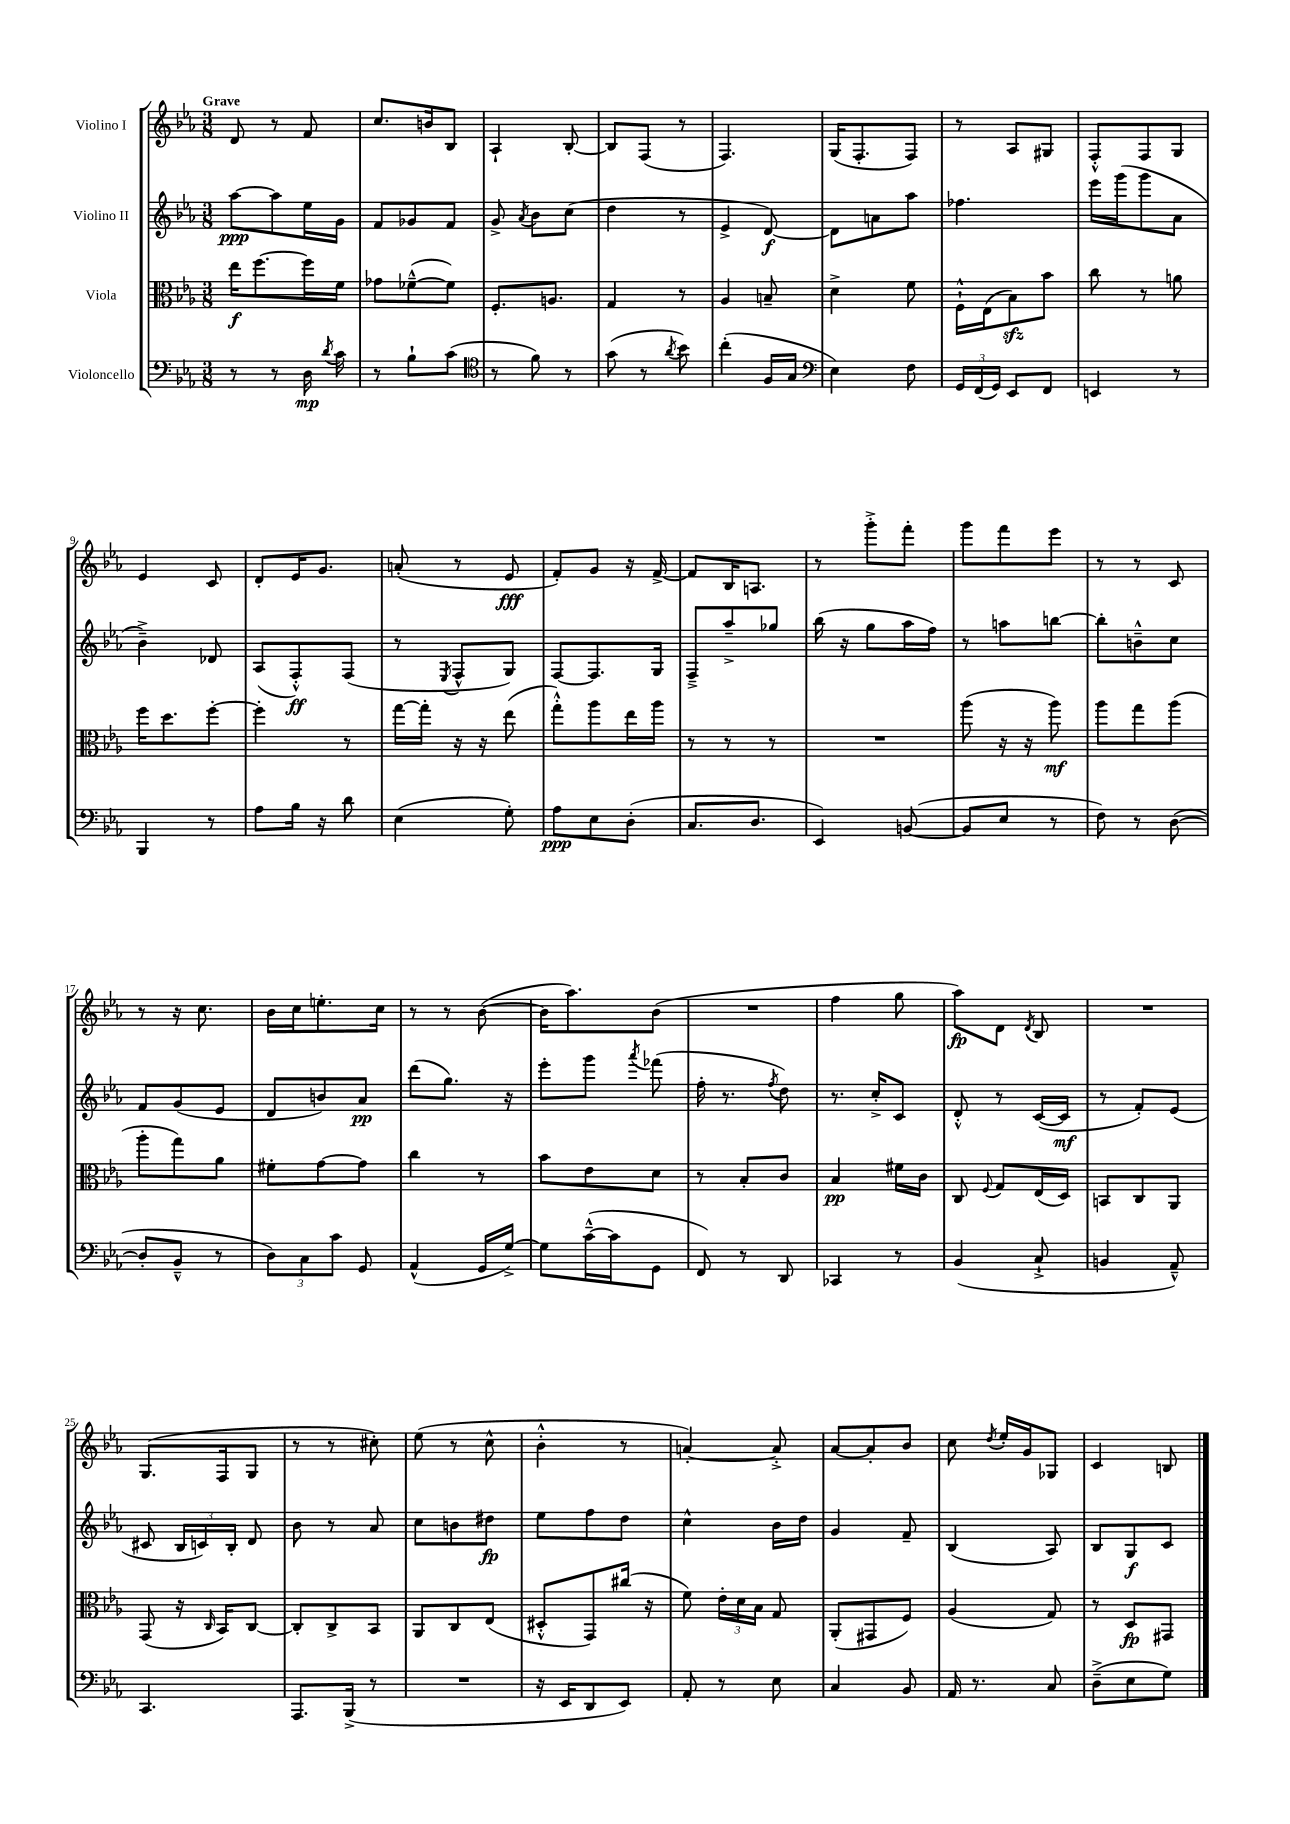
<<
\new StaffGroup <<
\new Staff = "s0" \with { instrumentName = "Violino I" } {
    \clef treble \key ees \major \numericTimeSignature \time 3/8 \tempo "Grave"
    \autoBeamOff d'8 r8 f'8 |
    c''8.[ b'16 bes8] |
    aes4-! bes8~-. |
    bes8[ f8]( r8 |
    f4.) |
    g16[( f8.-. f8]) |
    r8 aes8[ gis8] |
    f8[-.-^ f8 g8] |
    ees'4 c'8 |
    d'8[-. ees'16 g'8.] |
    a'8-.( r8 ees'8\fff |
    f'8[-.) g'8] r16 f'16~-> |
    f'8[ bes16 a8.] |
    r8 g'''8[-.-> f'''8]-. |
    g'''8[ f'''8 ees'''8] |
    r8 r8 c'8 |
    r8 r16 c''8. |
    bes'16[ c''16 e''8.-. c''16] |
    r8 r8 bes'8~( |
    bes'16[ aes''8.) bes'8]( |
    R4. |
    f''4 g''8 |
    aes''8[\fp) d'8] \acciaccatura { d'8 } bes8 |
    R4. |
    g8.[( f16 g8] |
    r8 r8 cis''8-.) |
    ees''8( r8 c''8-^ |
    bes'4-.-^ r8 |
    a'4~-.) a'8-.-> |
    aes'8[~ aes'8-. bes'8] |
    c''8 \acciaccatura { d''8 } ees''16[-. g'16 ges8] |
    c'4 b8 \bar "|." |
}
\new Staff = "s1" \with { instrumentName = "Violino II" } {
    \clef treble \key ees \major \numericTimeSignature \time 3/8
    \autoBeamOff aes''8[~\ppp aes''8 ees''16 g'16] |
    f'8[ ges'8 f'8] |
    g'8-> \acciaccatura { aes'8 } bes'8[ c''8]( |
    d''4 r8 |
    ees'4-> d'8~\f) |
    d'8[ a'8 aes''8] |
    fes''4. |
    ees'''16[ g'''16( g'''8 aes'8] |
    bes'4--->) des'8 |
    aes8[( f8-.-^\ff) f8]( |
    r8 \acciaccatura { ees8 } f8[-^ g8]) |
    f8[~ f8. g16] |
    f8[---> aes''8---> ges''8] |
    bes''16( r16 g''8[ aes''16 f''16]) |
    r8 a''8[ b''8]~ |
    b''8[-. b'8---^ c''8] |
    f'8[ g'8( ees'8] |
    d'8[ b'8) aes'8]\pp |
    d'''8[( g''8.]) r16 |
    ees'''8[-. g'''8] \acciaccatura { aes'''8 } fes'''8( |
    f''16-. r8. \acciaccatura { f''8 } d''8) |
    r8. c''16[-.-> c'8] |
    d'8-.-^ r8 c'16[~( c'16]\mf |
    r8 f'8[-.) ees'8]( |
    cis'8 \tuplet 3/2 { bes16[ c'16) bes16]-. } d'8 |
    bes'8 r8 aes'8 |
    c''8[ b'8 dis''8]\fp |
    ees''8[ f''8 d''8] |
    c''4-^ bes'16[ d''16] |
    g'4 f'8-- |
    bes4( aes8) |
    bes8[ g8\f c'8] \bar "|." |
}
\new Staff = "s2" \with { instrumentName = "Viola" } {
    \clef alto \key ees \major \numericTimeSignature \time 3/8
    \autoBeamOff ees''16[\f f''8.~ f''16 f'16] |
    ges'8[ fes'8~---^( fes'8]) |
    f8.[-. a8.] |
    g4 r8 |
    aes4 b8-- |
    d'4-> f'8 |
    f16[-!-^ ees16( bes8\sfz) bes'8] |
    c''8 r8 a'8 |
    f''16[ d''8. f''8]~-. |
    f''4-. r8 |
    g''16[~ g''16]-. r16 r16 ees''8( |
    g''8[-.-^) aes''8 ees''16 aes''16] |
    r8 r8 r8 |
    R4. |
    aes''8( r16 r16 aes''8\mf) |
    aes''8[ g''8 aes''8]( |
    aes''8[-. g''8) aes'8] |
    fis'8[-. g'8~ g'8] |
    c''4 r8 |
    bes'8[ ees'8 d'8] |
    r8 bes8[-. c'8] |
    bes4\pp fis'16[ c'16] |
    c8 \appoggiatura { f8 } g8[ ees16( d16]) |
    b,8[ c8 aes,8] |
    g,8( r16 \grace { c16 } bes,16[) c8]~ |
    c8[-. c8-> bes,8] |
    aes,8[ c8 ees8]( |
    dis8[-.-^ g,8) cis''16]( r16 |
    f'8) \tuplet 3/2 { ees'16[-. d'16 bes16] } g8 |
    aes,8[-.( gis,8 f8]) |
    aes4( g8) |
    r8 d8[\fp gis,8] \bar "|." |
}
\new Staff = "s3" \with { instrumentName = "Violoncello" } {
    \clef bass \key ees \major \numericTimeSignature \time 3/8
    \autoBeamOff r8 r8 d16\mp \acciaccatura { d'8 } c'16 |
    r8 bes8[-! c'8]( |
    \clef tenor r8 f'8) r8 |
    g'8( r8 \acciaccatura { aes'8 } bes'8) |
    c''4-.( f16[ g16] |
    \clef bass ees4) f8 |
    \tuplet 3/2 { g,16[ f,16( g,16]) } ees,8[ f,8] |
    e,4 r8 |
    bes,,4 r8 |
    aes8[ bes16] r16 d'8 |
    ees4( g8-.) |
    aes8[\ppp ees8 d8]-.( |
    c8.[ d8.] |
    ees,4) b,8~( |
    b,8[ ees8] r8 |
    f8) r8 d8~( |
    d8[-. bes,8]---^ r8 |
    \tuplet 3/2 { d8[) c8 c'8] } g,8 |
    aes,4-^( g,16[ g16]~->) |
    g8[ c'16~---^( c'16 g,8] |
    f,8) r8 d,8 |
    ces,4 r8 |
    bes,4( c8-!-> |
    b,4 aes,8---^) |
    c,4. |
    aes,,8.[ bes,,16]->( r8 |
    R4. |
    r16 ees,16[ d,8 ees,8]) |
    aes,8-. r8 ees8 |
    c4 bes,8 |
    aes,16 r8. c8 |
    d8[--->( ees8 g8]) \bar "|." |
}
>>
>>
